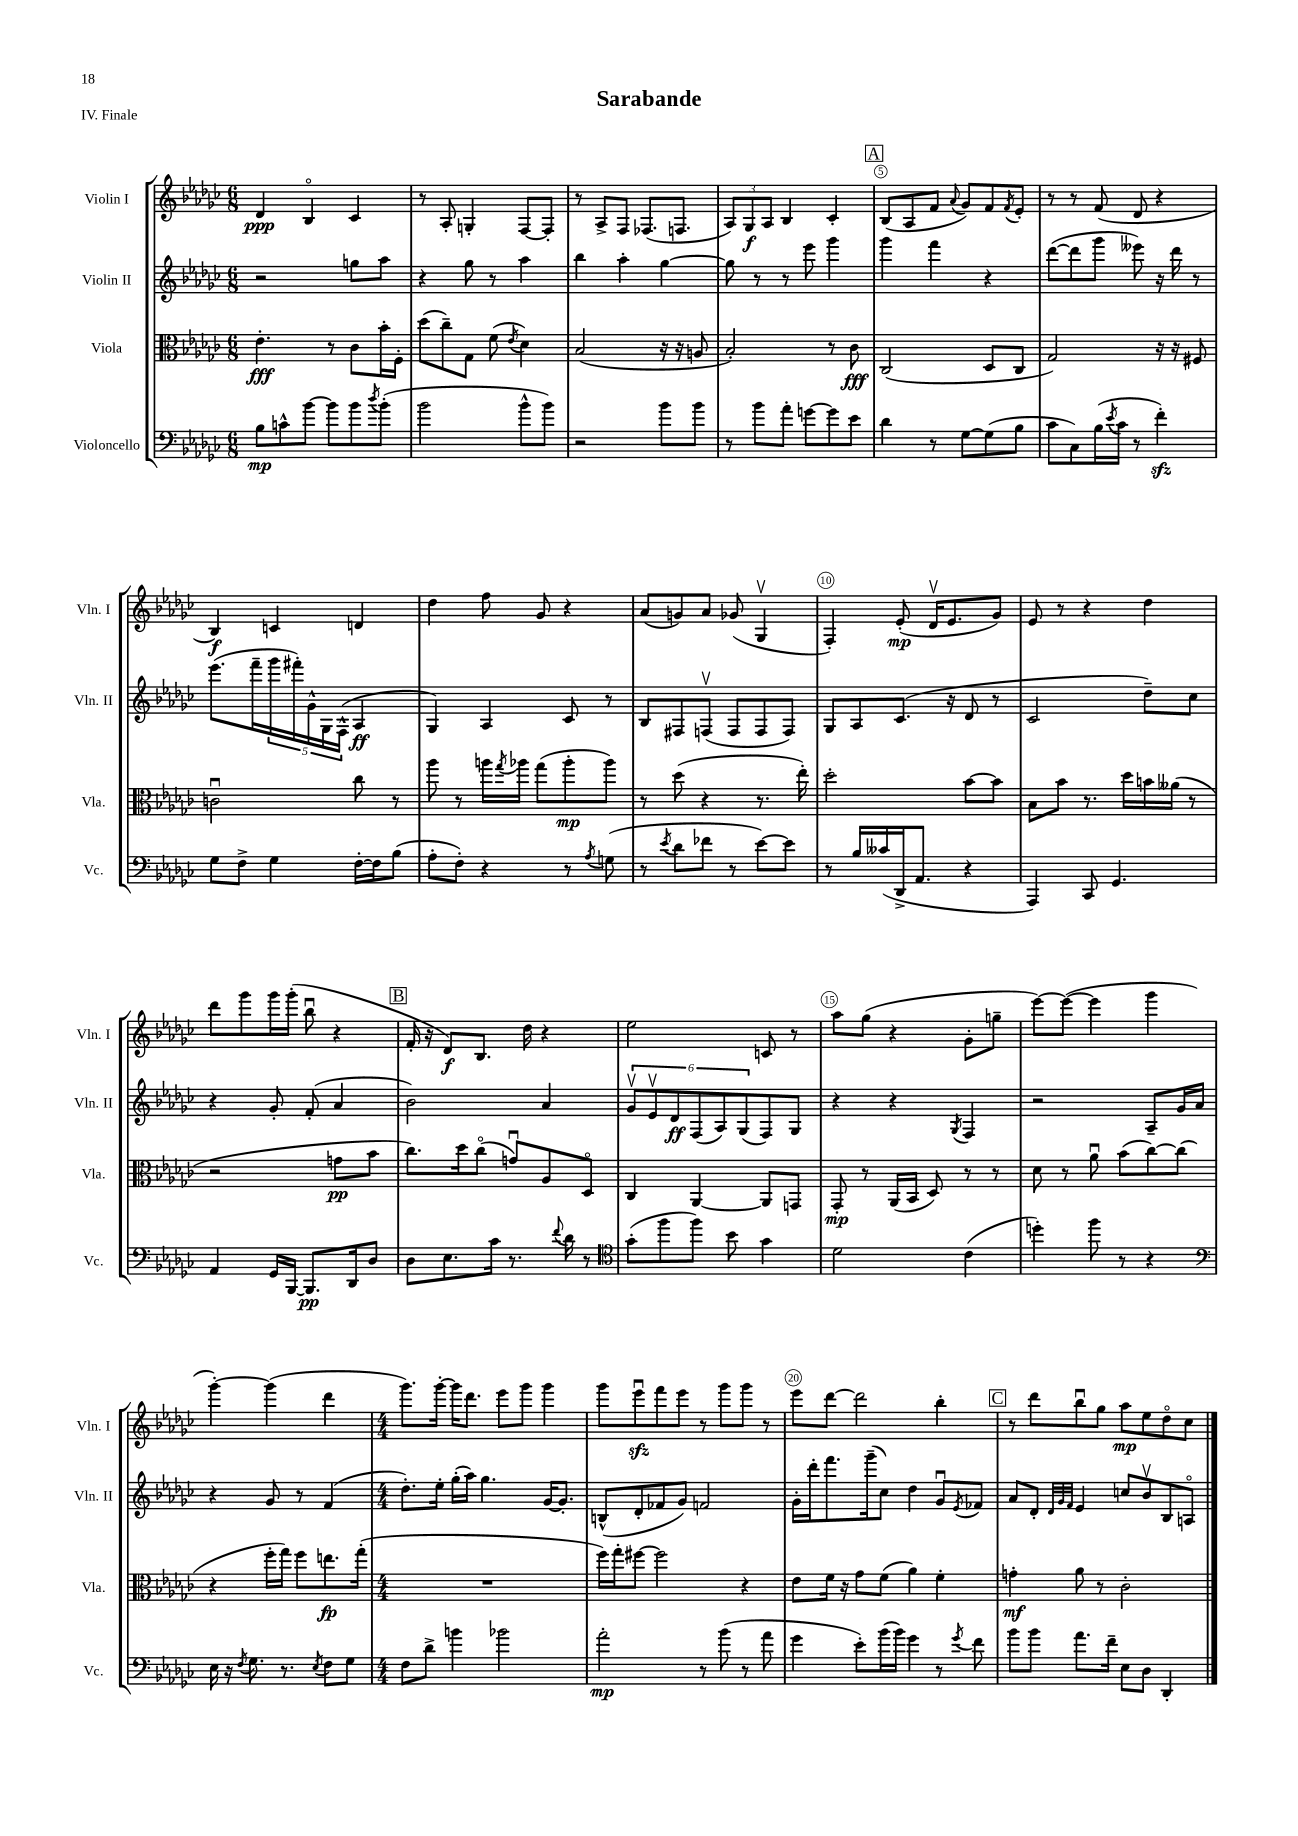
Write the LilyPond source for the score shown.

\header { title = "Sarabande" piece = "IV. Finale" }
<<
\new StaffGroup <<
\new Staff = "s0" \with { instrumentName = "Violin I" shortInstrumentName = "Vln. I" } {
    \clef treble \key ges \major \numericTimeSignature \time 6/8
    des'4\ppp bes4\flageolet ces'4 |
    r8 aes8-. g4-. f8~ f8-. |
    r8 aes8-> f8 fes8.( f8. |
    \tuplet 3/2 { aes8) ges8\f aes8 } bes4 ces'4-. |
    \mark \markup { \box "A" } bes8( aes8 f'8 \appoggiatura { aes'8 } ges'8) f'8 \acciaccatura { f'8 } ees'8-. |
    r8 r8 f'8( des'8 r4 |
    bes4\f) c'4 d'4 |
    des''4 f''8 ges'8 r4 |
    aes'8( g'8) aes'8 ges'8( ges4\upbow |
    f4-.) ees'8-.\mp( des'16\upbow ees'8. ges'8) |
    ees'8 r8 r4 des''4 |
    des'''8 ges'''8 ges'''16 ges'''16-.( bes''8\downbow r4 |
    \mark \markup { \box "B" } f'16-. r16 des'8\f) bes8. des''16 r4 |
    ees''2 c'8 r8 |
    aes''8 ges''8( r4 ges'8-. g''8-- |
    ees'''8~) ees'''8~( ees'''4 ges'''4 |
    ges'''4~-.) ges'''4( des'''4 |
    \numericTimeSignature \time 4/4 ges'''8.) ges'''16~-. ges'''16 des'''8. ees'''8 ges'''8 ges'''4 |
    ges'''8 ees'''8\downbow\sfz f'''8 ees'''8 r8 ges'''8 ges'''8 r8 |
    ees'''8 des'''8~ des'''2 bes''4-. |
    \mark \markup { \box "C" } r8 des'''8 bes''8\downbow ges''8 aes''8\mp ees''8 des''8\flageolet ces''8 \bar "|." |
}
\new Staff = "s1" \with { instrumentName = "Violin II" shortInstrumentName = "Vln. II" } {
    \clef treble \key ges \major \numericTimeSignature \time 6/8
    r2 g''8 aes''8 |
    r4 ges''8 r8 aes''4 |
    bes''4 aes''4-. ges''4~ |
    ges''8 r8 r8 ees'''8 ges'''4 |
    \mark \markup { \box "A" } ges'''4 f'''4 r4 |
    des'''8~( des'''8 ges'''8 eeses'''8) r16 des'''16 r8 |
    ees'''8.( f'''16-- \tuplet 5/4 { ges'''16 fis'''16-.) ges'16-^ ges16 f16-^( } aes4\ff |
    ges4) aes4 ces'8 r8 |
    bes8 fis8 f8\upbow( f8 f8 f8) |
    ges8 aes8 ces'8.( r16 des'8 r8 |
    ces'2 des''8--) ces''8 |
    r4 ges'8-. f'8-.( aes'4 |
    \mark \markup { \box "B" } bes'2) aes'4 |
    \tuplet 6/4 { ges'8\upbow ees'8\upbow des'8\ff f8( aes8) ges8( } f8) ges8 |
    r4 r4 \acciaccatura { ges8 } f4 |
    r2 aes8-- ges'16 aes'16 |
    r4 ges'8 r8 f'4( |
    \numericTimeSignature \time 4/4 des''8.-.) ees''16-. ges''16-.( aes''16) ges''4. ges'16~ ges'8.-. |
    b8-^( des'8-. fes'8 ges'8) f'2 |
    ges'16-. des'''16-. f'''8. ges'''16--( ces''8) des''4 ges'8\downbow \acciaccatura { ees'8 } fes'8 |
    \mark \markup { \box "C" } aes'8 des'8-. \grace { des'32 ges'32 f'32 } ees'4 c''8 bes'8\upbow bes8 a8\flageolet \bar "|." |
}
\new Staff = "s2" \with { instrumentName = "Viola" shortInstrumentName = "Vla." } {
    \clef alto \key ges \major \numericTimeSignature \time 6/8
    ees'4.-.\fff r8 ces'8 bes'16-. f16-. |
    des''8( ces''8--) ges8 f'8( \acciaccatura { ees'8 } des'4) |
    bes2( r16 r16 a8 |
    bes2-.) r8 ces'8\fff |
    \mark \markup { \box "A" } ces2( des8 ces8 |
    ges2) r16 r16 fis8 |
    c'2\downbow ces''8 r8 |
    aes''8 r8 a''16 \acciaccatura { ges''8 } aes''16 ges''8( aes''8-.\mp aes''8) |
    r8 des''8( r4 r8. ees''16-.) |
    des''2-. bes'8~ bes'8 |
    bes8 bes'8 r8. des''16 b'16 aeses'16( r8 |
    r2 g'8\pp bes'8 |
    \mark \markup { \box "B" } ces''8.) des''16 ces''8\flageolet( g'8\downbow) aes8 des8\flageolet |
    ces4 aes,4~ aes,8 g,8 |
    ges,8-.\mp r8 aes,16( bes,16 des8) r8 r8 |
    des'8 r8 aes'8\downbow bes'8( ces''8~) ces''8( |
    r4 f''16-. ges''16) f''8 e''8.\fp ges''16-.( |
    \numericTimeSignature \time 4/4 R1 |
    f''16) ges''16-. fis''8~ fis''2 r4 |
    ees'8 f'16 r16 ges'8 f'8( aes'4) f'4-. |
    \mark \markup { \box "C" } g'4-.\mf aes'8 r8 ces'2-. \bar "|." |
}
\new Staff = "s3" \with { instrumentName = "Violoncello" shortInstrumentName = "Vc." } {
    \clef bass \key ges \major \numericTimeSignature \time 6/8
    bes8\mp c'8-^ bes'8~ bes'8 bes'8 \acciaccatura { des''8 } bes'8-.( |
    bes'2 bes'8-^ bes'8) |
    r2 bes'8 bes'8 |
    r8 bes'8 aes'8-. g'8~ g'8 ees'8 |
    \mark \markup { \box "A" } des'4 r8 ges8~ ges8( bes8 |
    ces'8 ces8) bes16( \acciaccatura { ees'8 } ces'16 r8 f'4-.\sfz) |
    ges8 f8-> ges4 f16~-. f16 bes8( |
    aes8-. f8-.) r4 r8 \acciaccatura { aes8 } g8( |
    r8 \acciaccatura { ees'8 } des'8 fes'8 r8 ees'8~) ees'8 |
    r8 bes16 ceses'16( des,16-> aes,8. r4 |
    aes,,4) ces,8 ges,4. |
    aes,4 ges,16 bes,,16~ bes,,8.\pp des,16 des8 |
    \mark \markup { \box "B" } des8 ees8. ces'16 r8. \appoggiatura { f'8 } des'16 r8 |
    \clef tenor ges'8-.( f''8 f''8) bes'8 ges'4 |
    des'2 ces'4( |
    d''4-.) f''8 r8 r4 |
    \clef bass ees16 r16 \acciaccatura { f8 } ges8. r8. \acciaccatura { ees8 } f8 ges8 |
    \numericTimeSignature \time 4/4 f8 des'8-> b'4 bes'2 |
    aes'2-.\mp r8 bes'8( r8 aes'8 |
    ges'4 ees'8-.) bes'16( bes'16) ges'4 r8 \acciaccatura { ges'8 } f'8 |
    \mark \markup { \box "C" } bes'8 bes'8 aes'8. f'16-- ees8 des8 des,4-. \bar "|." |
}
>>
>>
\layout { \context { \Score \override BarNumber.break-visibility = ##(#f #t #t) barNumberVisibility = #(every-nth-bar-number-visible 5) \override BarNumber.stencil = #(make-stencil-circler 0.1 0.3 ly:text-interface::print) } }
